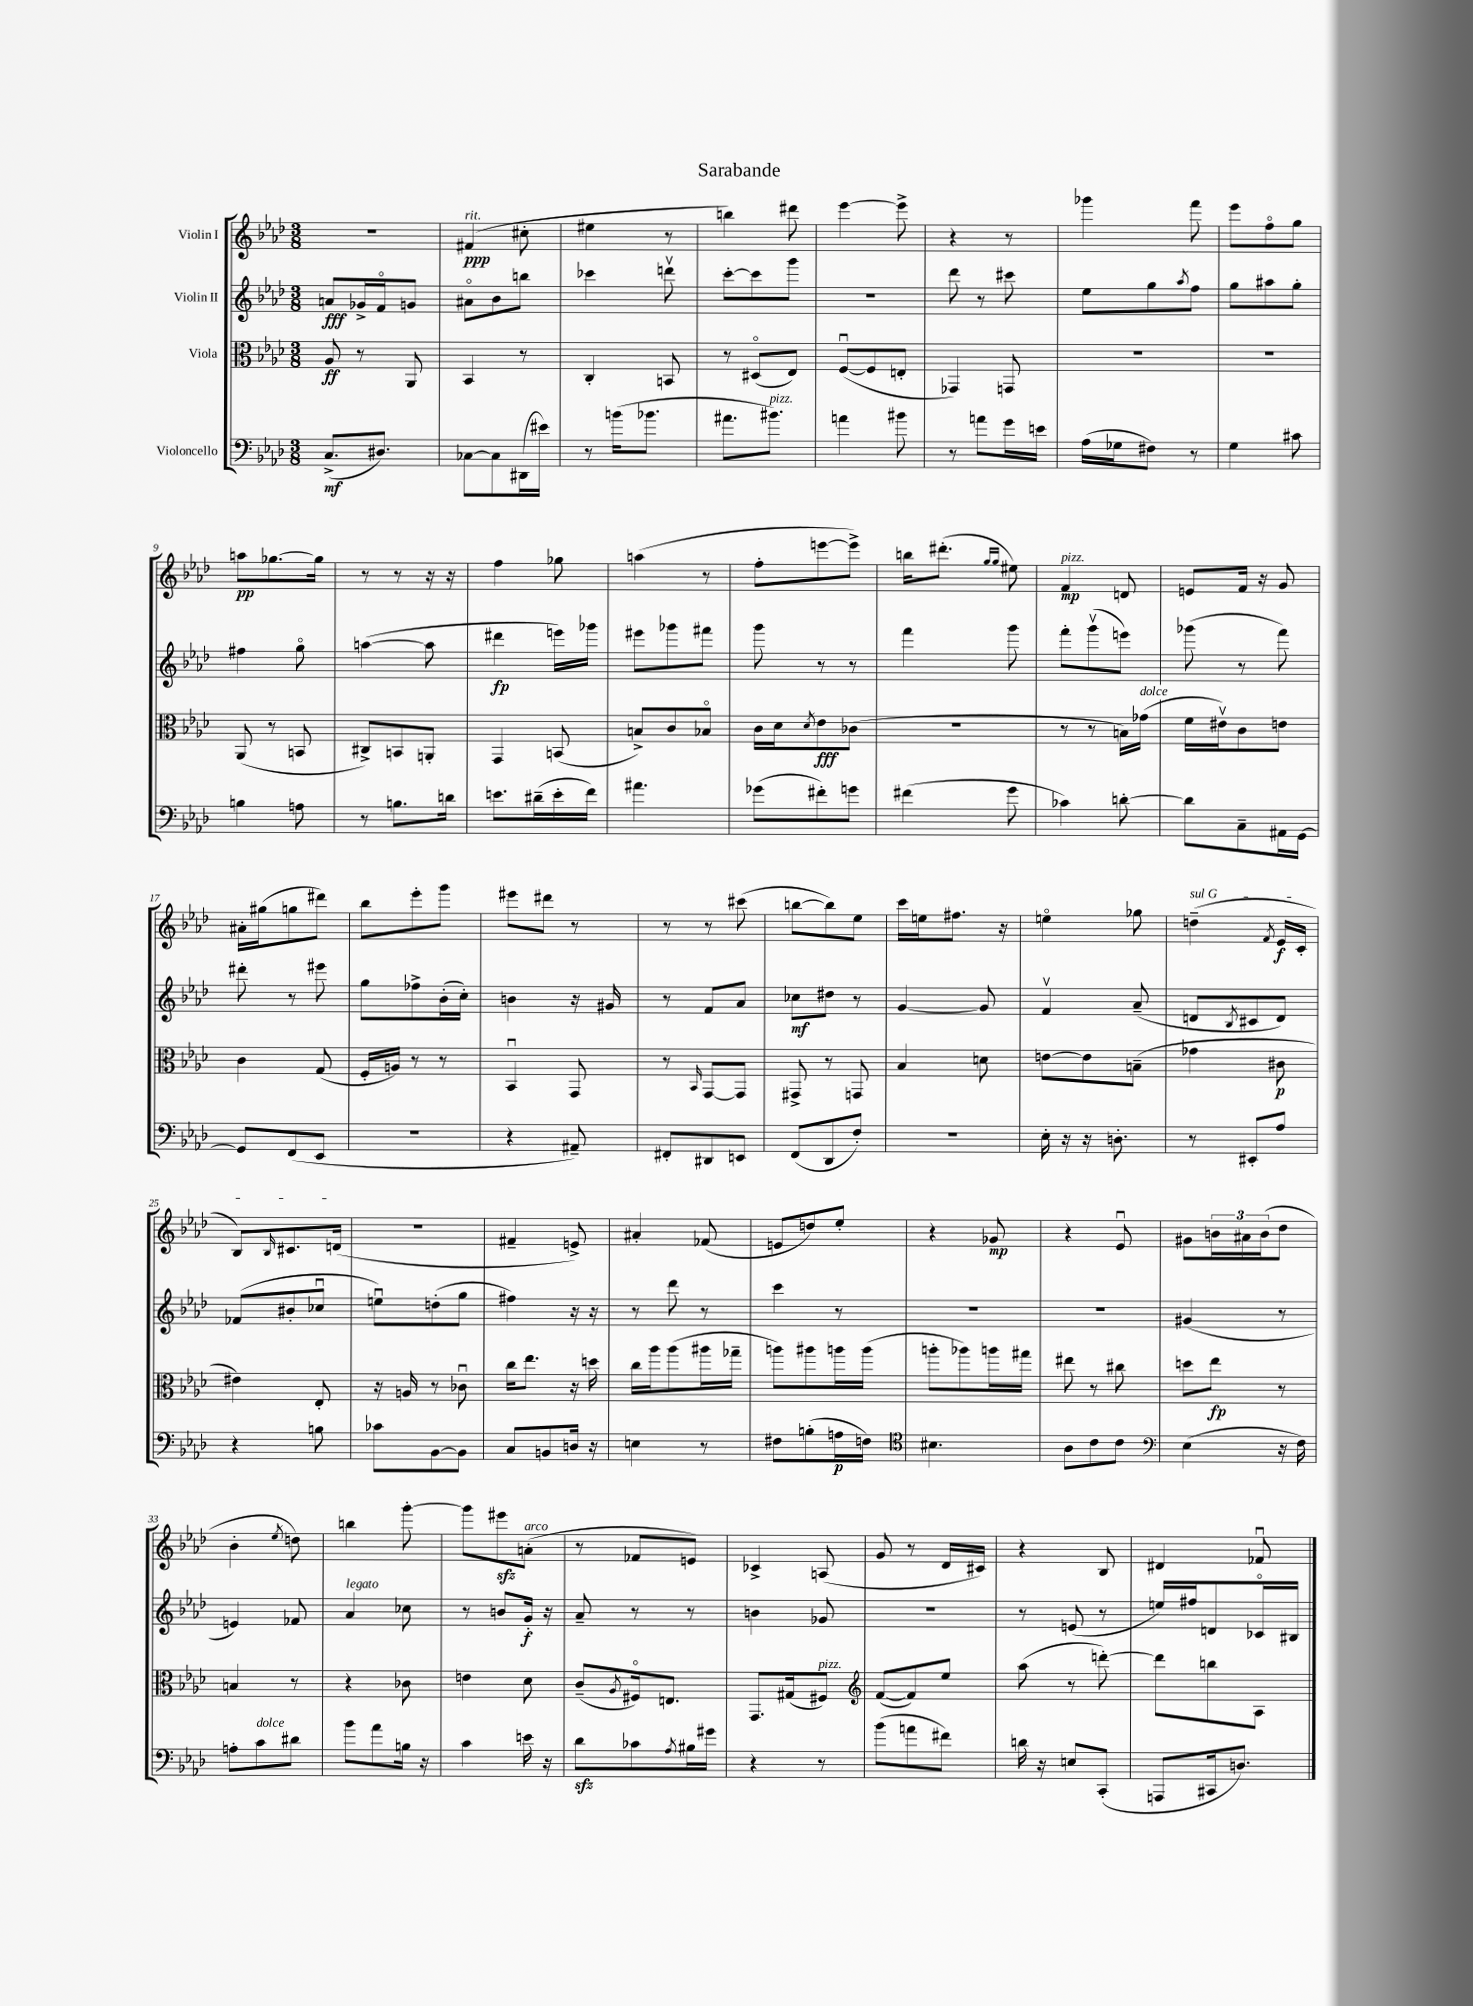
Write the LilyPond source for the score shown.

\header { title = "Sarabande" }
<<
\new StaffGroup <<
\new Staff = "s0" \with { instrumentName = "Violin I" } {
    \clef treble \key aes \major \numericTimeSignature \time 3/8
    R4. |
    fis'4\ppp^\markup { \italic "rit." }( cis''8-. |
    eis''4 r8 |
    b''4) dis'''8 |
    ees'''4~ ees'''8-> |
    r4 r8 |
    ges'''4 f'''8 |
    ees'''8 f''8\flageolet g''8 |
    a''8\pp ges''8.~ ges''16 |
    r8 r8 r16 r16 |
    f''4 ges''8 |
    a''4( r8 |
    f''8-. e'''8~ e'''8->) |
    b''16 dis'''8.-.( \grace { g''16 g''16 } eis''8) |
    f'4\mp^\markup { \italic "pizz." } d'8 |
    e'8 f'16 r16 g'8 |
    ais'16-. gis''16( g''8 dis'''8) |
    bes''8 ees'''8-. g'''8 |
    eis'''8 dis'''8 r8 |
    r8 r8 cis'''8( |
    b''8~ b''8) ees''8 |
    c'''16 e''16 fis''8. r16 |
    e''4\flageolet ges''8 |
    \once \override TextSpanner.bound-details.left.text = \markup { \italic "sul G" } d''4--\startTextSpan( \acciaccatura { f'8 } ees'16\f c'16-. |
    bes8) \grace { bes16 } cis'8. d'16\stopTextSpan( |
    R4. |
    fis'4-- e'8->) |
    ais'4-. fes'8( |
    e'8 d''8) ees''8-. |
    r4 ges'8\mp |
    r4 ees'8\downbow |
    gis'8 \tuplet 3/2 { b'16 ais'16 b'16( } des''8 |
    bes'4-. \acciaccatura { ees''8 } d''8) |
    b''4 g'''8~-. |
    g'''8 eis'''8\sfz a'8-.^\markup { \italic "arco" }( |
    r8 fes'8 e'8) |
    ces'4-> a8( |
    g'8 r8 des'16 cis'16) |
    r4 bes8 |
    dis'4 fes'8\downbow \bar "|." |
}
\new Staff = "s1" \with { instrumentName = "Violin II" } {
    \clef treble \key aes \major \numericTimeSignature \time 3/8
    a'8\fff ges'16-> f'16\flageolet g'8 |
    ais'8\flageolet bes'8 b''8 |
    ces'''4 d'''8\upbow |
    c'''8~-. c'''8 g'''8 |
    r4. |
    des'''8 r8 cis'''8 |
    ees''8 g''8 \acciaccatura { aes''8 } f''8 |
    g''8 ais''8 g''8-. |
    fis''4 g''8\flageolet |
    a''4~( a''8 |
    dis'''4\fp e'''16) ges'''16 |
    eis'''8 ges'''8 fis'''8 |
    g'''8 r8 r8 |
    f'''4 g'''8 |
    f'''8-. g'''8\upbow( e'''8) |
    ges'''8( r8 f'''8) |
    dis'''8-. r8 eis'''8 |
    g''8 fes''8-> bes'16-.( c''16-.) |
    b'4 r16 gis'16 |
    r8 f'8 aes'8 |
    ces''8\mf dis''8 r8 |
    g'4~ g'8 |
    f'4\upbow aes'8--( |
    d'8 \acciaccatura { bes8 } cis'8 d'8) |
    fes'8( bis'8-. ces''8\downbow |
    e''8\downbow) d''8-.( g''8 |
    fis''4) r16 r16 |
    r8 des'''8 r8 |
    c'''4 r8 |
    R4. |
    R4. |
    gis'4( r8 |
    e'4) fes'8 |
    aes'4^\markup { \italic "legato" } ces''8 |
    r8 b'8 g'16-.\f r16 |
    aes'8-- r8 r8 |
    b'4 ges'8 |
    R4. |
    r8 e'8( r8 |
    e''16) fis''16 d'8 ces'16\flageolet bis16 \bar "|." |
}
\new Staff = "s2" \with { instrumentName = "Viola" } {
    \clef alto \key aes \major \numericTimeSignature \time 3/8
    aes8\ff r8 aes,8 |
    bes,4 r8 |
    c4-. b,8 |
    r8 dis8\flageolet( ees8) |
    f8~\downbow( f8 e8-. |
    ges,4) g,8 |
    R4. |
    R4. |
    aes,8( r8 b,8 |
    cis8->) b,8 a,8-. |
    g,4 b,8( |
    b8->) c'8 bes8\flageolet |
    c'16 des'16 \acciaccatura { des'8 } ees'8\fff ces'8( |
    R4. |
    r8 r8 b16) ges'16^\markup { \italic "dolce" }( |
    f'16 eis'16\upbow) c'8 e'8 |
    c'4 g8( |
    f16-. a16) r8 r8 |
    bes,4\downbow g,8 |
    r8 \grace { bes,16 } g,8~ g,8 |
    gis,8-> r8 g,8 |
    bes4 d'8 |
    e'8~ e'8 b8--( |
    ges'4 cis'8\p |
    eis'4) ees8-. |
    r16 a16 r8 ces'8\downbow |
    c''16 ees''8. r16 d''16 |
    c''16 aes''16 aes''8( ais''16 ges''16-- |
    a''8) ais''8 a''16 a''16( |
    a''8-. aes''8) a''16 gis''16 |
    eis''8 r8 cis''8 |
    d''8 ees''8\fp r8 |
    b4 r8 |
    r4 ces'8 |
    e'4 des'8 |
    c'8--( \acciaccatura { aes8 } fis16\flageolet) e8. |
    g,8. gis16( fis8^\markup { \italic "pizz." }) |
    \clef treble f'8~( f'8) ees''8 |
    aes''8( r8 d'''8~-.) |
    d'''8 b''8 aes8 \bar "|." |
}
\new Staff = "s3" \with { instrumentName = "Violoncello" } {
    \clef bass \key aes \major \numericTimeSignature \time 3/8
    c8.->\mf( dis8.) |
    ces8~ ces8 dis,16( eis'16) |
    r8 b'16( bes'8. |
    ais'8. bis'8.^\markup { \italic "pizz." }) |
    a'4 bis'8 |
    r8 a'8 g'16 e'16 |
    aes16( ges16 fis8) r8 |
    g4 cis'8 |
    b4 a8 |
    r8 b8. d'16 |
    e'8. dis'16--( e'16-. f'16) |
    ais'4. |
    ges'8( fis'8-.) g'8 |
    fis'4( g'8 |
    ces'4) d'8~-. |
    d'8 c8-- ais,16 g,16~ |
    g,8 f,8( ees,8 |
    R4. |
    r4 ais,8--) |
    fis,8-. dis,8 e,8 |
    f,8( des,8 f8-.) |
    R4. |
    ees16-. r16 r16 d8.-. |
    r8 eis,8-. aes8 |
    r4 b8 |
    ces'8 bes,8~ bes,8 |
    c8 b,8 d16 r16 |
    e4 r8 |
    fis8 b8-.( a16\p f16) |
    \clef tenor bis4. |
    aes8 c'8 c'8 |
    \clef bass ees4( r16 f16) |
    a8-. c'8^\markup { \italic "dolce" } dis'8 |
    bes'8 aes'8 b16 r16 |
    c'4 e'16 r16 |
    des'8\sfz ces'8 \acciaccatura { aes8 } bis16 gis'16 |
    r4 r8 |
    bes'8( a'8 fis'8) |
    d'16 r16 e8 c,8-.( |
    a,,8 cis,16 d8.) \bar "|." |
}
>>
>>
